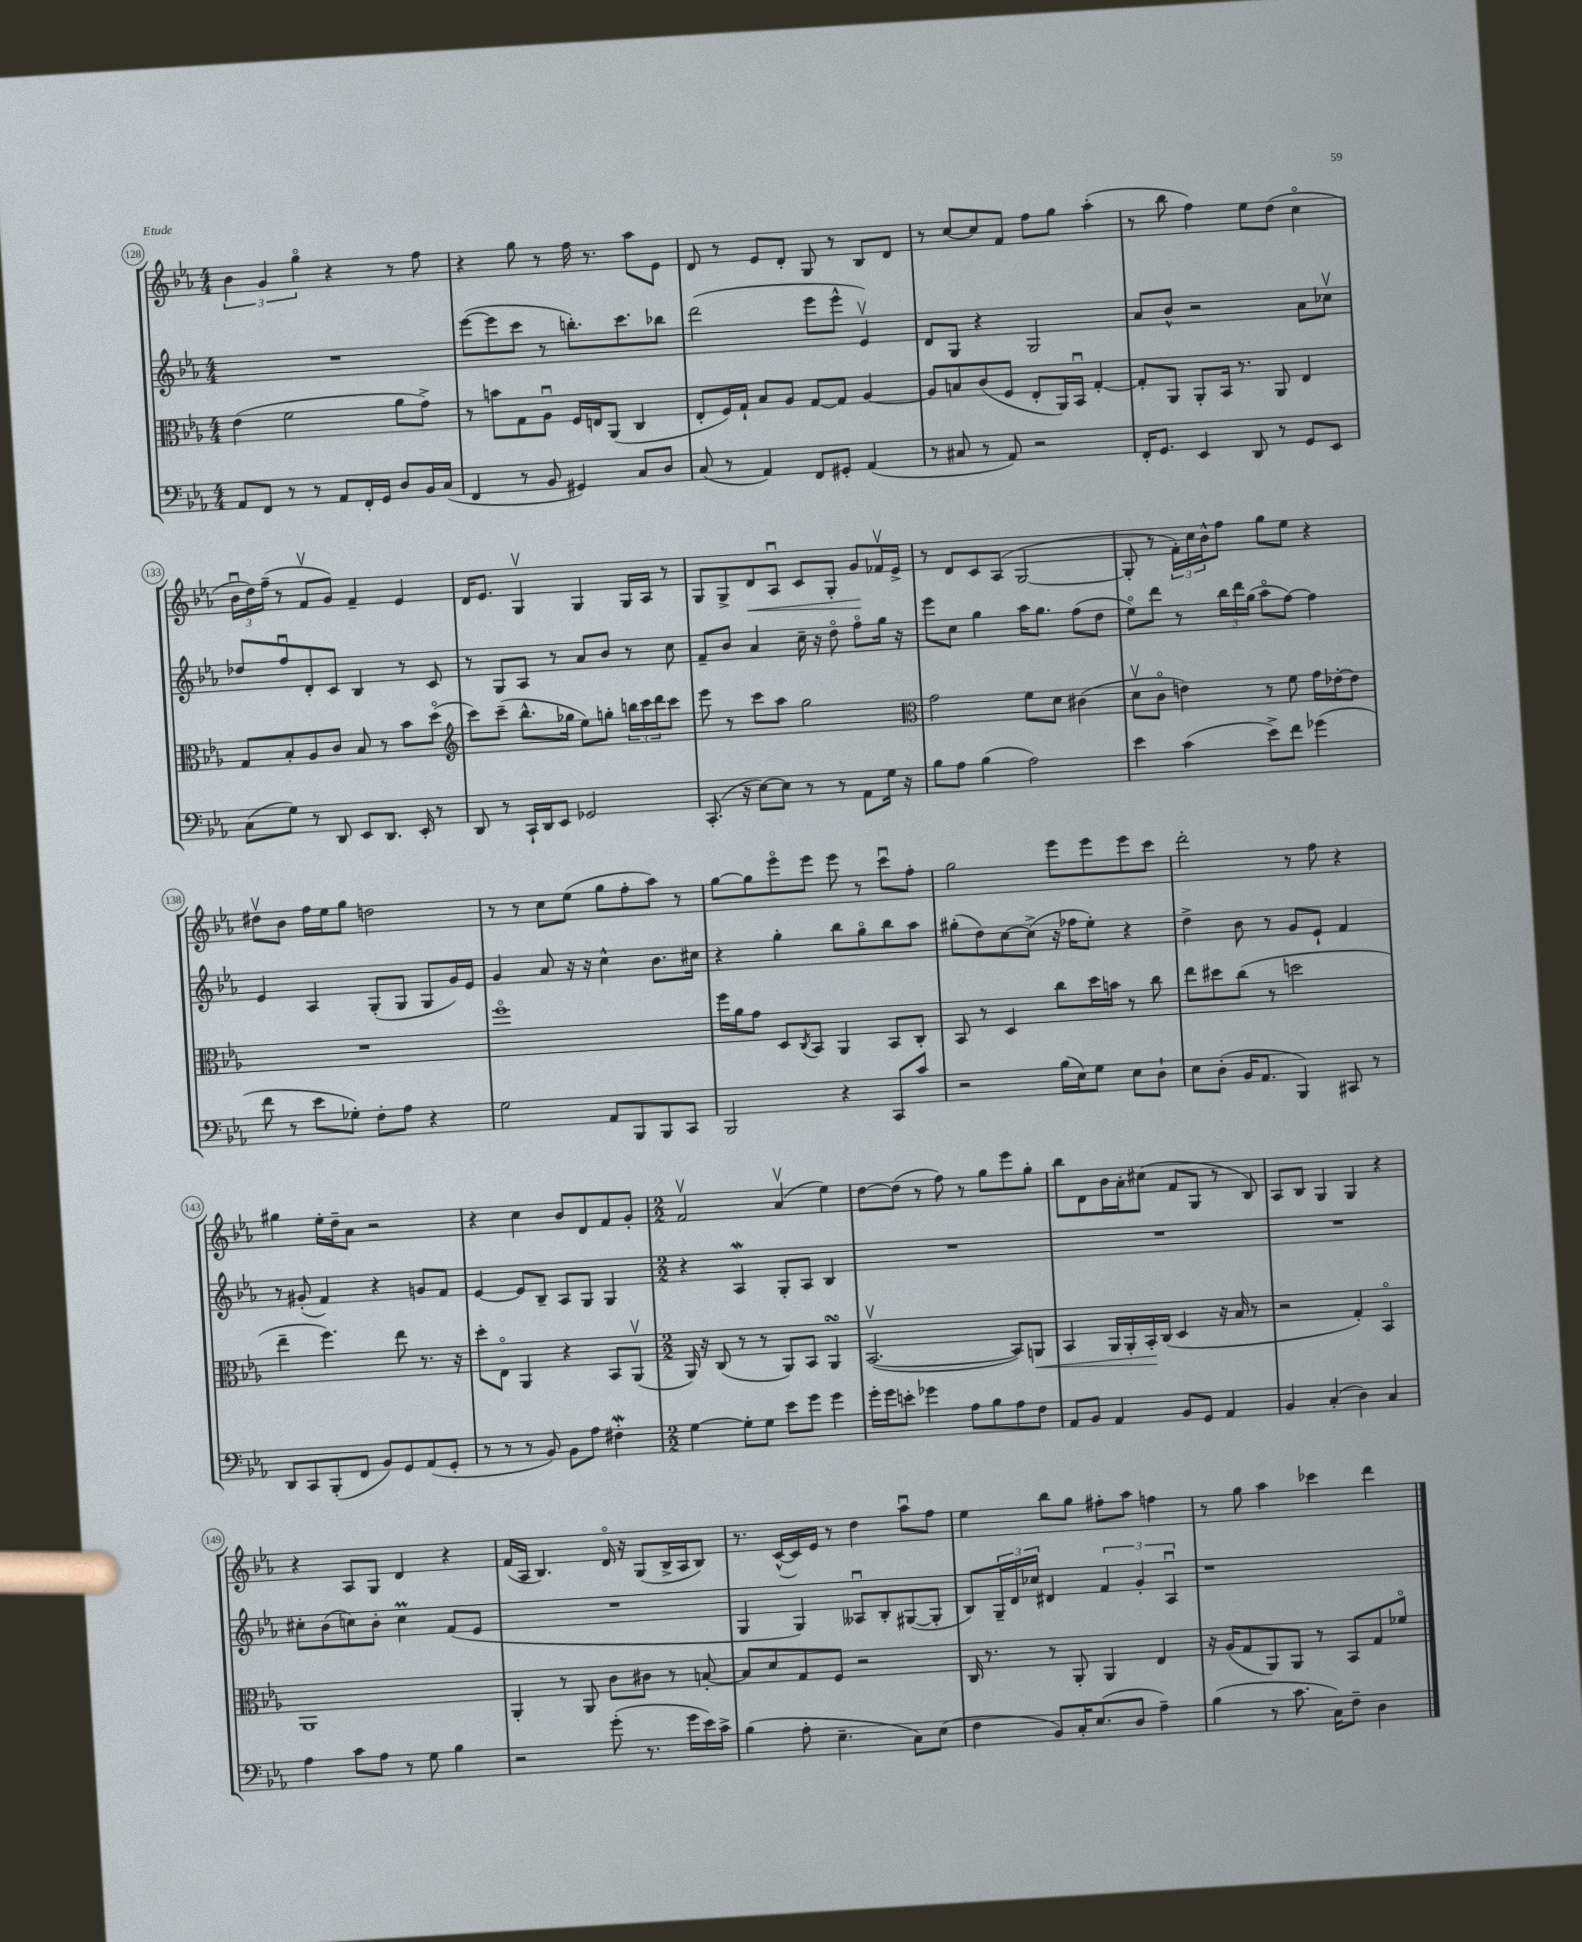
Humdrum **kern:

**kern	**kern	**kern	**kern
*staff4	*staff3	*staff2	*staff1
*clefF4	*clefC3	*clefG2	*clefG2
*k[b-e-a-]	*k[b-e-a-]	*k[b-e-a-]	*k[b-e-a-]
*M4/4	*M4/4	*M4/4	*M4/4
8AA-	(4e-	1r	6b-
8FF	.	.	.
.	.	.	6g
8r	2f	.	.
.	.	.	6ggo
8r	.	.	.
8AA-	.	.	4r
16FF'	.	.	.
16GG	.	.	.
8D	8a-	.	8r
16BB-	8g^)	.	8ff
(16C	.	.	.
=	=	=	=
4FF	8r	([8eee-	4r
.	8b	8eee-]	.
8r	8G	8ccc	8gg
8BB-	8A-u	8r	8r
4GG#)	16F	8.bb')	16ff
.	16E	.	8.r
.	(8AA-	.	.
.	.	8.ccc	.
8C	4C	.	8aa-
8D	.	8bb-	8e-
=	=	=	=
(8C	8E-'	(2ddd	8d
8r	16F)	.	8r
.	16G`	.	.
4AA-)	8B-	.	8e-
.	8A-	.	8d'
8FF	[8G	8eee-	8G
8GG#'	8G]	8eee-^^	8r
(4AA-	[4A-	4e-v)	8B-
.	.	.	8d
=	=	=	=
8r	8A-]	8d	8r
8C#	8B	8G	[8cc
8r	(8c	4r	8cc]
8AA-)	8F	.	8f
2r	8E-'	2G	8ff
.	16AA-)	.	8gg
.	16BB-u	.	.
.	[4G'	.	(4aa-'
=	=	=	=
16FF'	8G']	8a-	8r
8.GG	.	.	.
.	8AA-	8b-^^	8bb-
4EE-	8AA-'	2r	4ff)
.	16BB-	.	.
.	8.r	.	.
8DD	.	.	8ee-
8r	8AA-	.	(8dd
8GG	4E-	8a-	4cco
8EE-	.	8cc-v	.
=	=	=	=
(8C	8G	8dd-	24b-u
.	.	.	24dd)
.	.	.	(24ff~
8G)	8B-'	8ffu	8r
8r	8A-	8d'	8fv
8DD	8c	8c	8g)
8EE-	8B-	4B-	4f~
8.DD	8r	.	.
.	8b-	8r	4e-
16EE-'	.	.	.
8r	(8ddo	8c	.
=	=	=	=
*	*clefG2	*	*
8DD	8ccc)	8r	16d
.	.	.	8.e-
8r	(8ccc~	8G	.
16CC`	8.bb-^^	8A-	4Gv
16DD	.	.	.
8EE-	.	8r	.
.	16gg-	.	.
2GG-	8ee-)	8a-	4G
.	8gg'	8b-	.
.	24bb	8r	16G
.	24ccc	.	.
.	.	.	16A-
.	24ddd	.	.
.	8ccc	8cc	8r
=	=	=	=
(8.CC'	8eee-	8f~	8G
.	8r	8b-	8G^
16r	.	.	.
[8E-)	8ccc	4a-	8d
8E-]	8aa-	.	8A-u
8r	2gg	16cc~	8c
.	.	16r	.
8r	.	8ddo	8G'
8AA-	.	8ffo	8g
16G	.	16gg	16f-v
16r	.	16r	16e-^
=	=	=	=
*	*clefC3	*	*
8B-	2g	8eee-	8r
8A-	.	8cc	8d
(4B-	.	4gg	8c
.	.	.	(8A-
2A-)	8f	16aa-	[2G
.	.	8.gg	.
.	8d	.	.
.	(4c#	(8ff	.
.	.	8dd	.
=	=	=	=
4e-	8dv	8ee-o)	8G']
.	8co	8ddd	8r
(4c	4e)	8r	24f')
.	.	.	24cc
.	.	.	24b-^^
.	.	24bb-	8ff
.	.	24ddd	.
.	.	(24gg	.
8e-^)	8r	8aa-o	8gg
8f	8f	[8ff)	8ee-
(4g-	16g	4ff]	4r
.	[16e-'	.	.
.	8e-]	.	.
=	=	=	=
8f	1r	4e-	8dd#v
8r	.	.	8b-
8e-	.	4A-	16ff
.	.	.	16ee-
8G-')	.	.	8gg
8F'	.	(8G'	2dd
8A-	.	8G	.
4r	.	8G	.
.	.	16g)	.
.	.	16e-	.
=	=	=	=
2G	1ffo	4g	8r
.	.	.	8r
.	.	8a-	8cc
.	.	16r	(8ee-
.	.	16r	.
8AA-	.	4cc^^	8gg
8BBB-	.	.	8ff'
8BBB-	.	8.b-	8aa-)
8CC	.	.	8r
.	.	16cc#	.
=	=	=	=
2BBB-	16ff	4r	[8gg
.	16a-	.	.
.	8g	.	8gg]
.	8D	4gg'	8eee-o
.	8qC	.	.
.	8BB-	.	8eee-
4r	4AA-	8bb-	8eee-
.	.	8ggo	8r
8CC	8BB-	8bb-	8cccu
8c	8C'	8aa-	8ff'
=	=	=	=
2r	8BB-	(8gg#'	2gg
.	8r	8dd)	.
.	4D	[8cc	.
.	.	(8cc^]	.
(16B-	8cc	16r	8eee-
16E-)	.	16ff-	.
8G	16dd	8ee-')	8eee-
.	16b	.	.
8E-	8r	4r	8eee-
8D`	8cc	.	8ccc
=	=	=	=
8E-	8ee-	4dd^	2ddd'
(8D'	8dd#	.	.
16BB-	(8cc	8b-	.
8.AA-	.	.	.
.	8r	8r	.
4BBB-)	2dd	8g	8r
.	.	8e-`	8ff
8CC#	.	4f	4r
8r	.	.	.
=	=	=	=
8DD	4ee-~	8r	4gg#
8CC	.	(8g#'	.
(8BBB-'	4.ff)	4f)	16ee-'
.	.	.	16dd~
8FF	.	.	8a-
8BB-)	.	4r	2r
8GG	8ee-	.	.
(8AA-	8.r	8g	.
8GG'	.	8f	.
.	16r	.	.
=	=	=	=
8r	8dd'	[4e-	4r
8r	8E-o	.	.
8r	4AA-	8e-]	4cc
8BB-)	.	8B-~	.
8BB-	4r	8A-	8b-
8A-	.	8G	8d
4F#'	8BB-	4G	8f
.	(8AA-v	.	8g'
=	=	=	=
*M2/2	*M2/2	*M2/2	*M2/2
[4G	16AA-)	4r	2fv
.	16r	.	.
.	(8C	.	.
8G']	8r	4A-	.
8G	8r	.	.
8e-	8AA-)	8G'	(4a-v
8g	8BB-	8A-	.
4g	4AA-	4B-	4ee-)
=	=	=	=
16g'	([2.BB-v	1r	[8dd
16g	.	.	.
8e'	.	.	(8dd]
4g-	.	.	8r
.	.	.	8ff)
8A-	.	.	8r
8B-	.	.	8gg
8A-	8BB-])	.	8eee-
8F	8AA	.	8gg'
=	=	=	=
8AA-	4BB-	1r	8bb-
8BB-	.	.	8d
4AA-	16AA-	.	16b-
.	16AA-'	.	16a-'
.	16BB-'	.	(8cc#
.	(16C	.	.
8BB-	4D	.	8f
8GG	.	.	8G
4AA-	16r	.	8r
.	16B-	.	.
.	8r	.	8B-)
=	=	=	=
4BB-	2r	1r	8A-
.	.	.	8B-
(4C'	.	.	4G
4D)	4G')	.	4G
4C	4BB-o	.	4r
=	=	=	=
4A-	1AA-	8cc#'	4r
.	.	(8b-	.
8c	.	8cc)	8A-
8A-	.	8b-'	8G
8r	.	4cc	4d
8G	.	.	.
4B-	.	(8f	4r
.	.	8e-	.
=	=	=	=
2r	4AA-'	1r	(16f
.	.	.	16A-
.	.	.	4.B-)
.	8r	.	.
.	8AA-	.	.
(8g'	8c	.	16do
.	.	.	16r
8.r	8c#	.	(8G
.	8r	.	16B-^
16g	.	.	16A-
16e-)	[8B'	.	8B-)
16c^	.	.	.
=	=	=	=
(4B-	8B]	4G	8.r
.	8d	.	.
.	.	.	([16c^^
8A-'	8G	4G)	16c])
.	.	.	16e-
4.E-~	8F	.	8r
.	2r	8A--u	4dd
.	.	8B-'	.
8C)	.	([8G#	8aa-u
(8E-	.	8G#']	8ff
=	=	=	=
4F	16C	8B-)	4ee-
.	8.r	.	.
.	.	24G~	.
.	.	24d	.
.	.	24cc-	.
8BB-)	8r	4d#	8bb-
16C'	8AA-'	.	8gg
(8.E-	.	.	.
.	4AA-	6f	8ff#'
8D	.	.	8aa-
.	.	6g'	.
4A-~)	4E-	.	4ff
.	.	6A-u	.
=	=	=	=
(4B-	16r	1r	8r
.	(16A-	.	.
.	8G	.	8gg
8r	8AA-)	.	4aa-
8.c	8AA-	.	.
.	8r	.	4ccc-
16C)	.	.	.
8F~	8BB-	.	.
4D	8G	.	4ddd
.	8f-o	.	.
==	==	==	==
*-	*-	*-	*-
